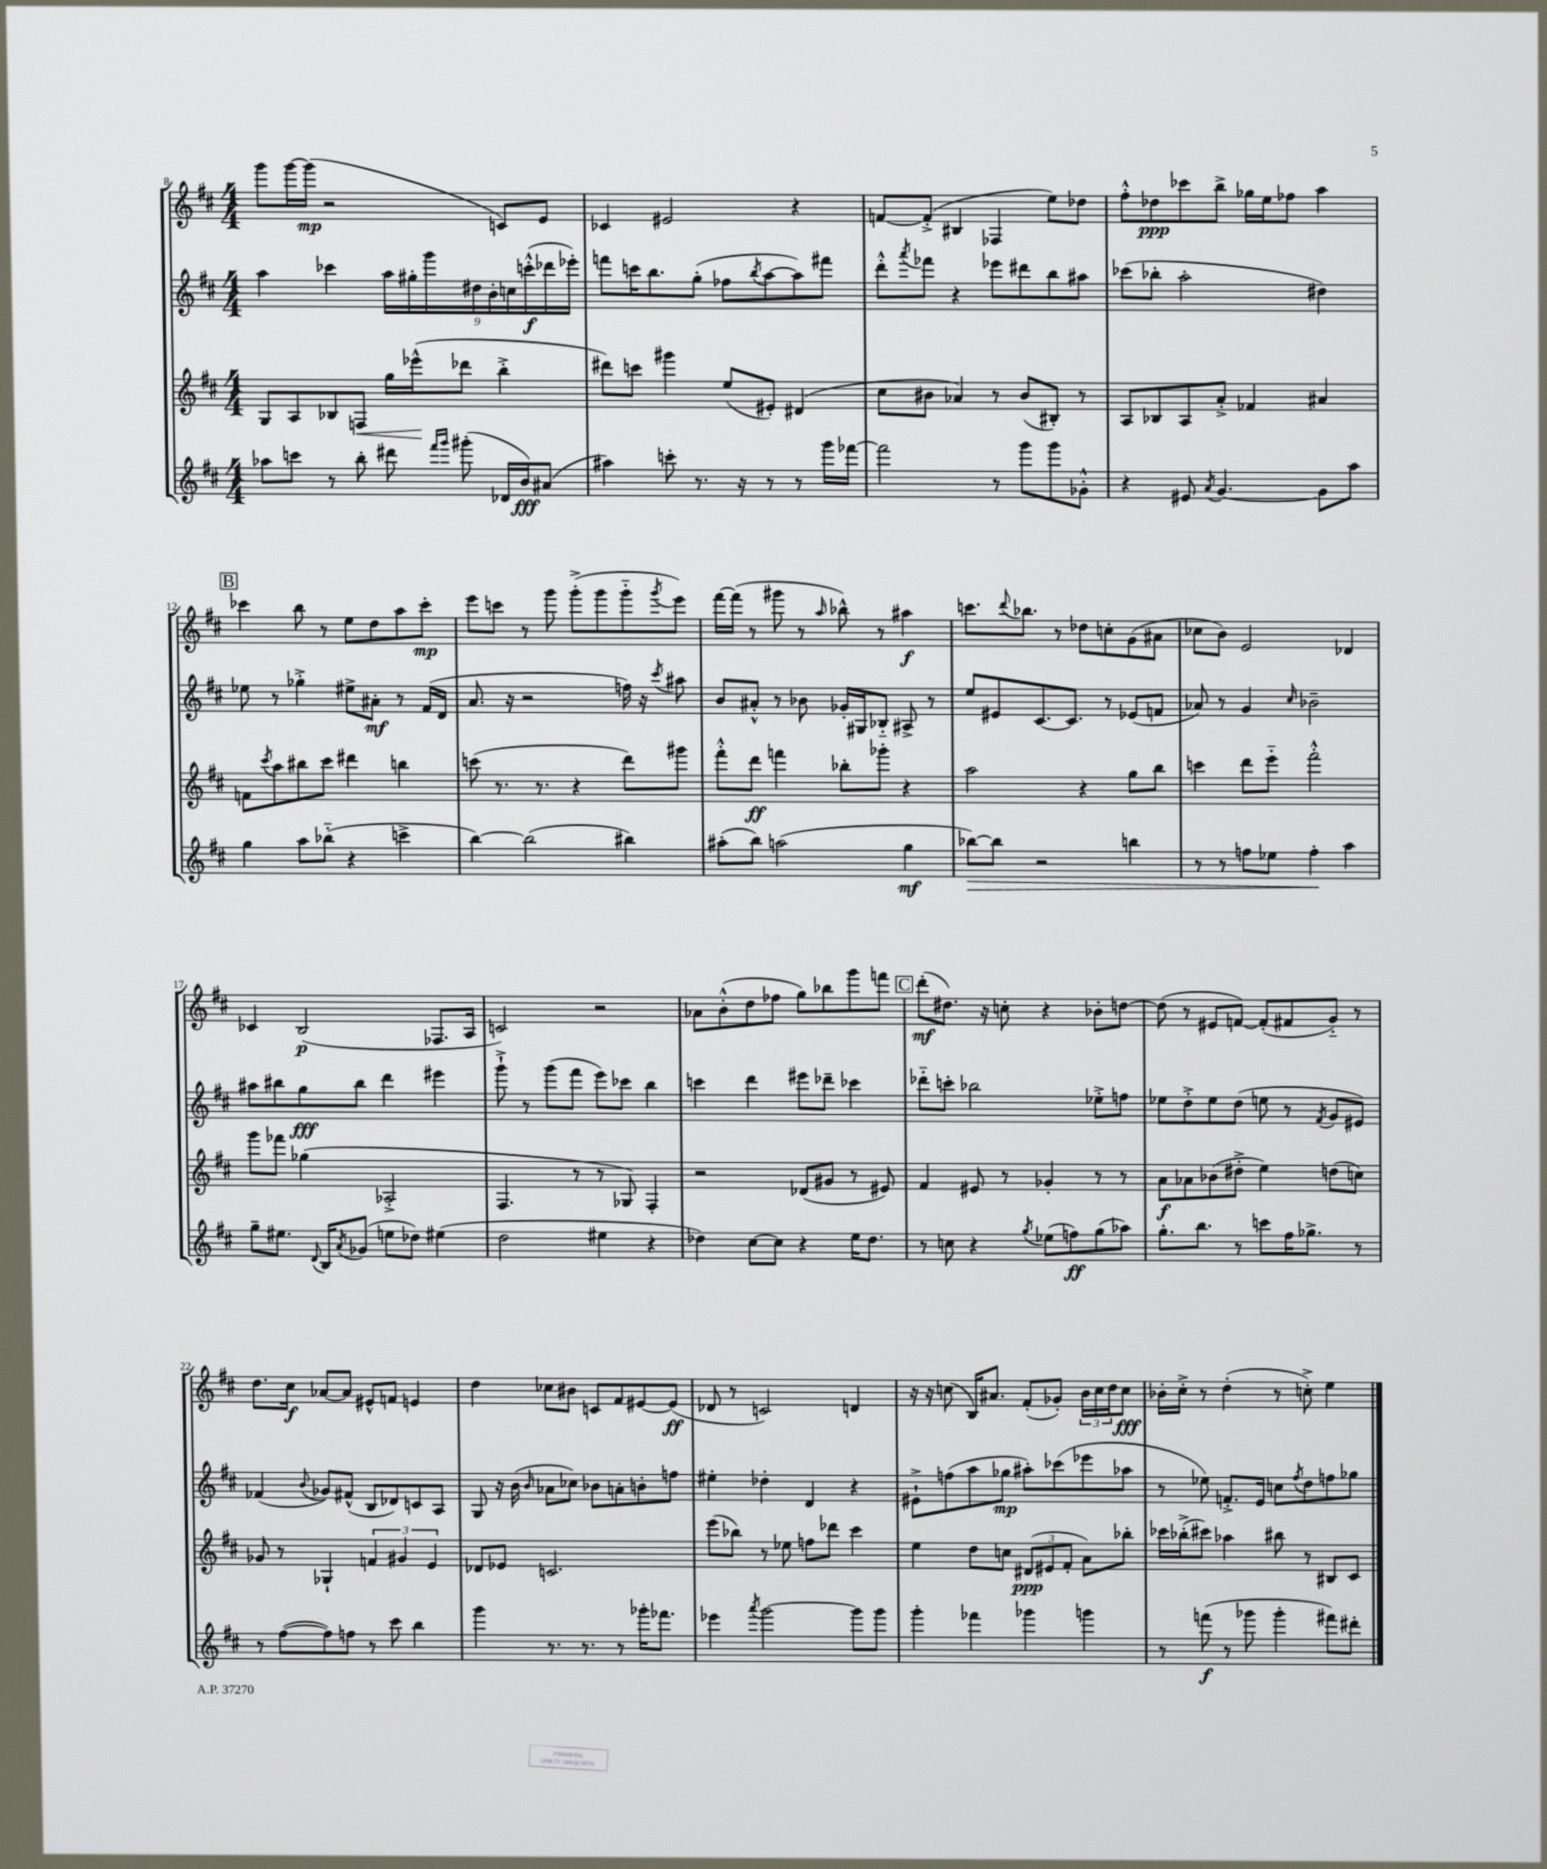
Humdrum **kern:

**kern	**dynam	**kern	**dynam	**kern	**dynam	**kern	**dynam
*part4	*part4	*part3	*part3	*part2	*part2	*part1	*part1
*staff4	*staff4	*staff3	*staff3	*staff2	*staff2	*staff1	*staff1
*clefG2	*	*clefG2	*	*clefG2	*	*clefG2	*
*k[f#c#]	*	*k[f#c#]	*	*k[f#c#]	*	*k[f#c#]	*
*M4/4	*	*M4/4	*	*M4/4	*	*M4/4	*
=8	=8	=8	=8	=8	=8	=8	=8
8aa-X\L	.	8G/L	.	4aa\	.	8ggg\L	.
8cccn\J	.	8A/	.	.	.	[16ggg\L	.
.	.	.	.	.	.	(16ggg\JJ]	mp
8r	.	8B-X/	.	4ccc-X\	.	2r	.
!	!	!	!LO:HP:b	!	!	!	!
8bb'\	.	8Fn/J	<	.	.	.	.
8ddd#X\	.	16gg\LL	.	18aa\LL	.	.	.
.	.	.	.	18gg#X'\	.	.	.
.	.	(16eee-X^^\J	.	.	.	.	.
.	.	.	.	18ggg\	.	.	.
16qqfff#/LL	.	.	.	.	.	.	.
16qqggg/JJ	.	.	.	.	.	.	.
(8ggg#X'\	.	8ddd-X\J	[	.	.	.	.
.	.	.	.	18dd#X\	.	.	.
.	.	.	.	18b'\	.	.	.
16d-X/LL	.	4bb'^\	.	.	.	8cn/L)	.
.	.	.	.	18ccn\	.	.	.
16b/J)	fff	.	.	.	.	.	.
.	.	.	.	(18cccn'^^\	f	.	.
(8a#X/J	.	.	.	.	.	8e/J	.
.	.	.	.	18ddd-X\	.	.	.
.	.	.	.	18eee-X'\JJ)	.	.	.
=9	=9	=9	=9	=9	=9	=9	=9
4aa#X\)	.	8ddd#X\L)	.	8fffn\L	.	4c-X/	.
.	.	8cccn\J	.	16cccn\K	.	.	.
.	.	.	.	8.bb\	.	.	.
8cccn'\	.	4ggg#X\	.	.	.	2e#X/	.
8.r	.	.	.	(8gg'\J	.	.	.
.	.	(8ee/L	.	8ff-X\L	.	.	.
16r	.	.	.	.	.	.	.
.	.	.	.	8qbb/	.	.	.
8r	.	8e#X'/J)	.	[8aa\	.	.	.
8r	.	(4d#X/	.	8aa\])	.	4r	.
16ggg\LL	.	.	.	8fff#X\J	.	.	.
[16fff-X\JJ	.	.	.	.	.	.	.
=10	=10	=10	=10	=10	=10	=10	=10
2fff-\]	.	8cc#\L	.	8ddd'^^\L	.	[8fn/L	.
.	.	.	.	8qaaa/	.	.	.
.	.	8b#X\J	.	8fff-X\J	.	(8f'^/J]	.
.	.	4a-X/)	.	4r	.	4B#X/	.
8r	.	8r	.	8eee-X\L	.	4F-X/	.
8ggg\L	.	(8b#/L	.	8ddd#X\	.	.	.
8ggg\	.	8B#X'/J)	.	8bb\	.	8ee\L)	.
8g-X'^^\J	.	8r	.	8aa#X\J	.	8dd-X\J	.
=11	=11	=11	=11	=11	=11	=11	=11
4r	.	8A/L	.	(8ccc-X\L	.	8ff#'^^\L	.
.	.	8B-X/	.	8bb-X'\J	.	8dd-X\	ppp
8e#X/	.	8A/	.	2aa'\	.	8ccc-X\	.
8qa/	.	.	.	.	.	.	.
[4.g/	.	8a'^/J	.	.	.	8bb^\J	.
.	.	4f-X/	.	.	.	16gg-X\LL	.
.	.	.	.	.	.	16ee\J	.
.	.	.	.	.	.	8ff-X\J	.
8g\L]	.	4a#X/	.	4dd#X\)	.	4aa\	.
8aa\J	.	.	.	.	.	.	.
!!LO:LB:g=z
!!LO:REH:place=s1:t=B
=12	=12	=12	=12	=12	=12	=12	=12
4gg\	.	8fn\L	.	8ee-X\	.	4ccc-X\	.
.	.	8qccc#/	.	.	.	.	.
.	.	8aa\	.	8r	.	.	.
8aa\L	.	8bb#X\	.	4gg-X'^\	.	8bb\	.
(8bb-X\J	.	8ccc#\J	.	.	.	8r	.
4r	.	4ddd#X\	.	8ee#X^\L	.	8ee\L	.
.	.	.	.	8a#X'\J	mf	8dd\	.
4cccn^\	.	4bbn\	.	8r	.	8aa\	.
.	.	.	.	(16f#/LL	.	8ccc-'\J	mp
.	.	.	.	16d/JJ	.	.	.
=13	=13	=13	=13	=13	=13	=13	=13
[4bb\)	.	(8cccn\	.	8.a/	.	8eee\L	.
.	.	8.r	.	.	.	8cccn\J	.
.	.	.	.	16r	.	.	.
(2bb\]	.	.	.	2r	.	8r	.
.	.	8.r	.	.	.	.	.
.	.	.	.	.	.	8ggg\	.
.	.	4r	.	.	.	(8ggg'^\L	.
.	.	.	.	.	.	8ggg\	.
4bb#X\)	.	8ddd\L)	.	16ffn\)	.	8ggg\	.
.	.	.	.	16r	.	.	.
.	.	.	.	8qccc#/	.	8qggg/	.
.	.	8ggg#X\J	.	8aa#X\	.	8eee\J)	.
=14	=14	=14	=14	=14	=14	=14	=14
(8aa#X'\L	.	8fff#'^^\L	.	8b/L	.	[16fff#\LL	.
.	.	.	.	.	.	(16fff#\JJ]	.
8bb\J)	.	8ddd\J	ff	8a#X'^^/J	.	8r	.
(2aan\	.	4fffn\	.	8r	.	8ggg#X\	.
.	.	.	.	8b-X\	.	8r	.
.	.	.	.	.	.	16qqaa/	.
.	.	8bb-X'\L	.	16g-X'/LL	.	8bb-X^^\)	.
.	.	.	.	16G#X/J	.	.	.
.	.	8ggg-X'\J	.	8B-X/J	.	8r	.
4gg\	mf	4r	.	8A#X^/	.	4aa#X\	f
.	.	.	.	8r	.	.	.
=15	=15	=15	=15	=15	=15	=15	=15
!	!LO:HP:b	!	!	!	!	!	!
[8bb-X\L)	>	2aa\	.	8ee/L	.	8.cccn\L	.
8bb-\J]	.	.	.	8e#X/	.	.	.
.	.	.	.	.	.	8qqddd/	.
.	.	.	.	.	.	8.bb-X\J	.
2r	.	.	.	[8.c#/	.	.	.
.	.	.	.	.	.	8r	.
.	.	.	.	8.c#/J]	.	.	.
.	.	4r	.	.	.	8dd-X\L	.
.	.	.	.	8r	.	8ccn'\	.
4bbn\	.	8gg\L	.	(8e-X/L	.	(8g\	.
.	.	8bb\J	.	8fn/J	.	8a#X\J	.
=16	=16	=16	=16	=16	=16	=16	=16
8r	.	4cccn\	.	8a-X/)	.	8cc-X\L	.
8r	.	.	.	8r	.	8b\J)	.
8ffn\L	.	8ddd\L	.	4g/	.	2e/	.
8ee-X\J	.	8eee\J	.	.	.	.	.
.	.	.	.	16qqcc#/	.	.	.
4ff'\	.	2fff#'^^\	.	2b-X~\	.	.	.
4aa\	]	.	.	.	.	4d-X/	.
!!LO:LB:g=z
=17	=17	=17	=17	=17	=17	=17	=17
8gg~\L	.	8ggg\L	.	8aa#X\L	.	4c-X/	.
8.ee#X\J	.	8fff-X\J	.	8bb#X\	.	.	.
.	.	(4gg-X\	.	8gg\	fff	(2B/	p
8qqd/	.	.	.	.	.	.	.
16B/KL	.	.	.	.	.	.	.
8qa/	.	.	.	.	.	.	.
(8g-X/J	.	.	.	8bb#\J	.	.	.
8een\L	.	2A-X'^/	.	4ddd\	.	.	.
8dd-X\J)	.	.	.	.	.	.	.
(4ee#X\	.	.	.	4eee#X\	.	8.F-X/L	.
.	.	.	.	.	.	16A/Jk	.
=18	=18	=18	=18	=18	=18	=18	=18
2dd\	.	4.F#/	.	8ggg`^\	.	2cn/)	.
.	.	.	.	8r	.	.	.
.	.	.	.	(8ggg\L	.	.	.
.	.	8r	.	8fff#\J	.	.	.
4ee#X\	.	8r	.	8eee\L)	.	2r	.
.	.	8G-X/)	.	8ccc-X\J	.	.	.
4r	.	4F#'/	.	4bb\	.	.	.
=19	=19	=19	=19	=19	=19	=19	=19
4dd-X\)	.	2r	.	4cccn\	.	8a-X\L	.
.	.	.	.	.	.	(8b'^^\	.
[8cc#\L	.	.	.	4ddd\	.	8dd\	.
8cc#\J]	.	.	.	.	.	8ff-X\J	.
4r	.	(8d-X/L	.	8eee#X\L	.	8gg\L)	.
.	.	8g#X/J	.	8ddd-X~\J	.	8bb-X\	.
16ee\KL	.	8r	.	4ccc-X\	.	8ggg\	.
8.dd-\J	.	.	.	.	.	.	.
.	.	8e#X/)	.	.	.	8fffn\J	.
!!LO:REH:place=s1:t=C
=20	=20	=20	=20	=20	=20	=20	=20
8r	.	4f#/	.	8ddd-X\L	.	(8ddd'\L	mf
8ccn\	.	.	.	8cccn'\J	.	8.dd#X\J)	.
4r	.	8e#X/	.	2bb-X\	.	.	.
.	.	.	.	.	.	16r	.
.	.	8r	.	.	.	8ccn'\	.
8qgg/	.	.	.	.	.	.	.
(8ee-X\L	.	4g-X'/	.	.	.	4r	.
8ffn\)	ff	.	.	.	.	.	.
(8gg\	.	8r	.	8ee-X'^\L	.	8b-X'\L	.
8aa-X\J)	.	8r	.	8ffn\J	.	[8ddn\J	.
=21	=21	=21	=21	=21	=21	=21	=21
8.gg'\L	.	8a\L	f	8ee-X\L	.	(8dd\]	.
.	.	8a-X\	.	8dd'^\	.	8r	.
8.bb\J	.	.	.	.	.	.	.
.	.	(8b-X\	.	8ee-\	.	8e#X/L	.
8r	.	8dd#X'^\J	.	(8dd\J	.	[8fn/J)	.
8cccn\L	.	4ee\)	.	8een\	.	(8f'/L]	.
16ff#\K	.	.	.	8r	.	8f#X/	.
8.gg-X^\J	.	.	.	.	.	.	.
.	.	.	.	8qf#/	.	.	.
.	.	(8ddn\L	.	8g/L	.	8g/J)	.
8r	.	8ccn\J)	.	8e#X/J)	.	8r	.
!!LO:LB:g=z
=22	=22	=22	=22	=22	=22	=22	=22
8r	.	8g-X/	.	(4f-X/	.	8.dd\L	.
([8ff#\L	.	8r	.	.	.	.	.
.	.	.	.	.	.	16cc#\Jk	f
.	.	.	.	8qqb/	.	.	.
8ff#\])	.	4G-X`/	.	8g-X/L)	.	[8a-X/L	.
8ffn\J	.	.	.	(8f#X^^/J	.	8a-/J]	.
8r	.	6fn/	.	8B/L	.	8e#X^^/L	.
8ccc#\	.	.	.	8d-X/)	.	8fn/J	.
.	.	6g#X/	.	.	.	.	.
4bb\	.	.	.	8cn/	.	4en/	.
.	.	6e/	.	.	.	.	.
.	.	.	.	8A/J	.	.	.
=23	=23	=23	=23	=23	=23	=23	=23
4ggg\	.	8d-X/L	.	8G/	.	4dd\	.
.	.	8e-X/J	.	16r	.	.	.
.	.	.	.	(16b\	.	.	.
.	.	.	.	16qqb/	.	.	.
8.r	.	2.cn/	.	8a-X\L	.	8cc-X\L	.
.	.	.	.	8cc-X\J)	.	8b#X\J	.
8.r	.	.	.	.	.	.	.
.	.	.	.	8b-X\L	.	8cn/L	.
8r	.	.	.	8an'\	.	8f#/	.
16ggg-X'\KL	.	.	.	8bn'\	.	[8e#X/	.
8.fff-X\J	.	.	.	.	.	.	.
.	.	.	.	8ffn\J	.	(8e#/J]	ff
=24	=24	=24	=24	=24	=24	=24	=24
4eee-X\	.	(8eee\L	.	4ee#X'\	.	8d-X/	.
.	.	8bb-X\J)	.	.	.	8r	.
8qaaa/	.	.	.	.	.	.	.
[2ggg\	.	8r	.	4dd-X'\	.	2cn/)	.
.	.	8ee-X\	.	.	.	.	.
.	.	8ffn\L	.	4d/	.	.	.
.	.	8ddd-X\J	.	.	.	.	.
8ggg\L]	.	4ccc#\	.	4r	.	4dn/	.
8ggg\J	.	.	.	.	.	.	.
=25	=25	=25	=25	=25	=25	=25	=25
4ggg'\	.	4ee\	.	8e#X`^\L	.	16r	.
.	.	.	.	.	.	16r	.
.	.	.	.	(8ffn\	.	(8ccn\	.
4fff-X\	.	8dd\L	.	8aa\	.	16B/KL)	.
.	.	.	.	.	.	8.a#X/J	.
.	.	8ccn\J	.	8gg-X\J	mp	.	.
4ggg-X\	.	(12d#X/L	ppp	8aa#X'\L)	.	(8f#'/L	.
.	.	12e#X/	.	.	.	.	.
.	.	.	.	(8ccc-X\	.	8g-X'/J)	.
.	.	12f#'/J	.	.	.	.	.
4gggn\	.	8a\L)	.	8eee-X\	.	24b\LL	.
.	.	.	.	.	.	24cc\	.
.	.	.	.	.	.	24dd\J	.
.	.	8bb-X'\J	.	8aa-X\J	.	8cc\J	fff
=26	=26	=26	=26	=26	=26	=26	=26
8r	.	16ccc-X\LL	.	8r	.	16b-X'\LL	.
.	.	(16bb-X'^\J	.	.	.	16cc#'^\JJ	.
(8fffn\	f	8ccc#X\J)	.	8ee-X\)	.	8r	.
8r	.	4aa-X\	.	8.fn'^/L	.	(4dd'\	.
8ggg-X\	.	.	.	.	.	.	.
.	.	.	.	16e/Jk	.	.	.
4ggg-'\	.	8bb#X\	.	8ccn\L	.	8r	.
.	.	.	.	8qff#/	.	.	.
.	.	8r	.	8dd\	.	8ccn'^\)	.
8fff#X\L)	.	8B#X/L	.	8ffn\	.	4ee\	.
8ddd#X'\J	.	8c#/J	.	8gg-X\J	.	.	.
==	==	==	==	==	==	==	==
*-	*-	*-	*-	*-	*-	*-	*-
